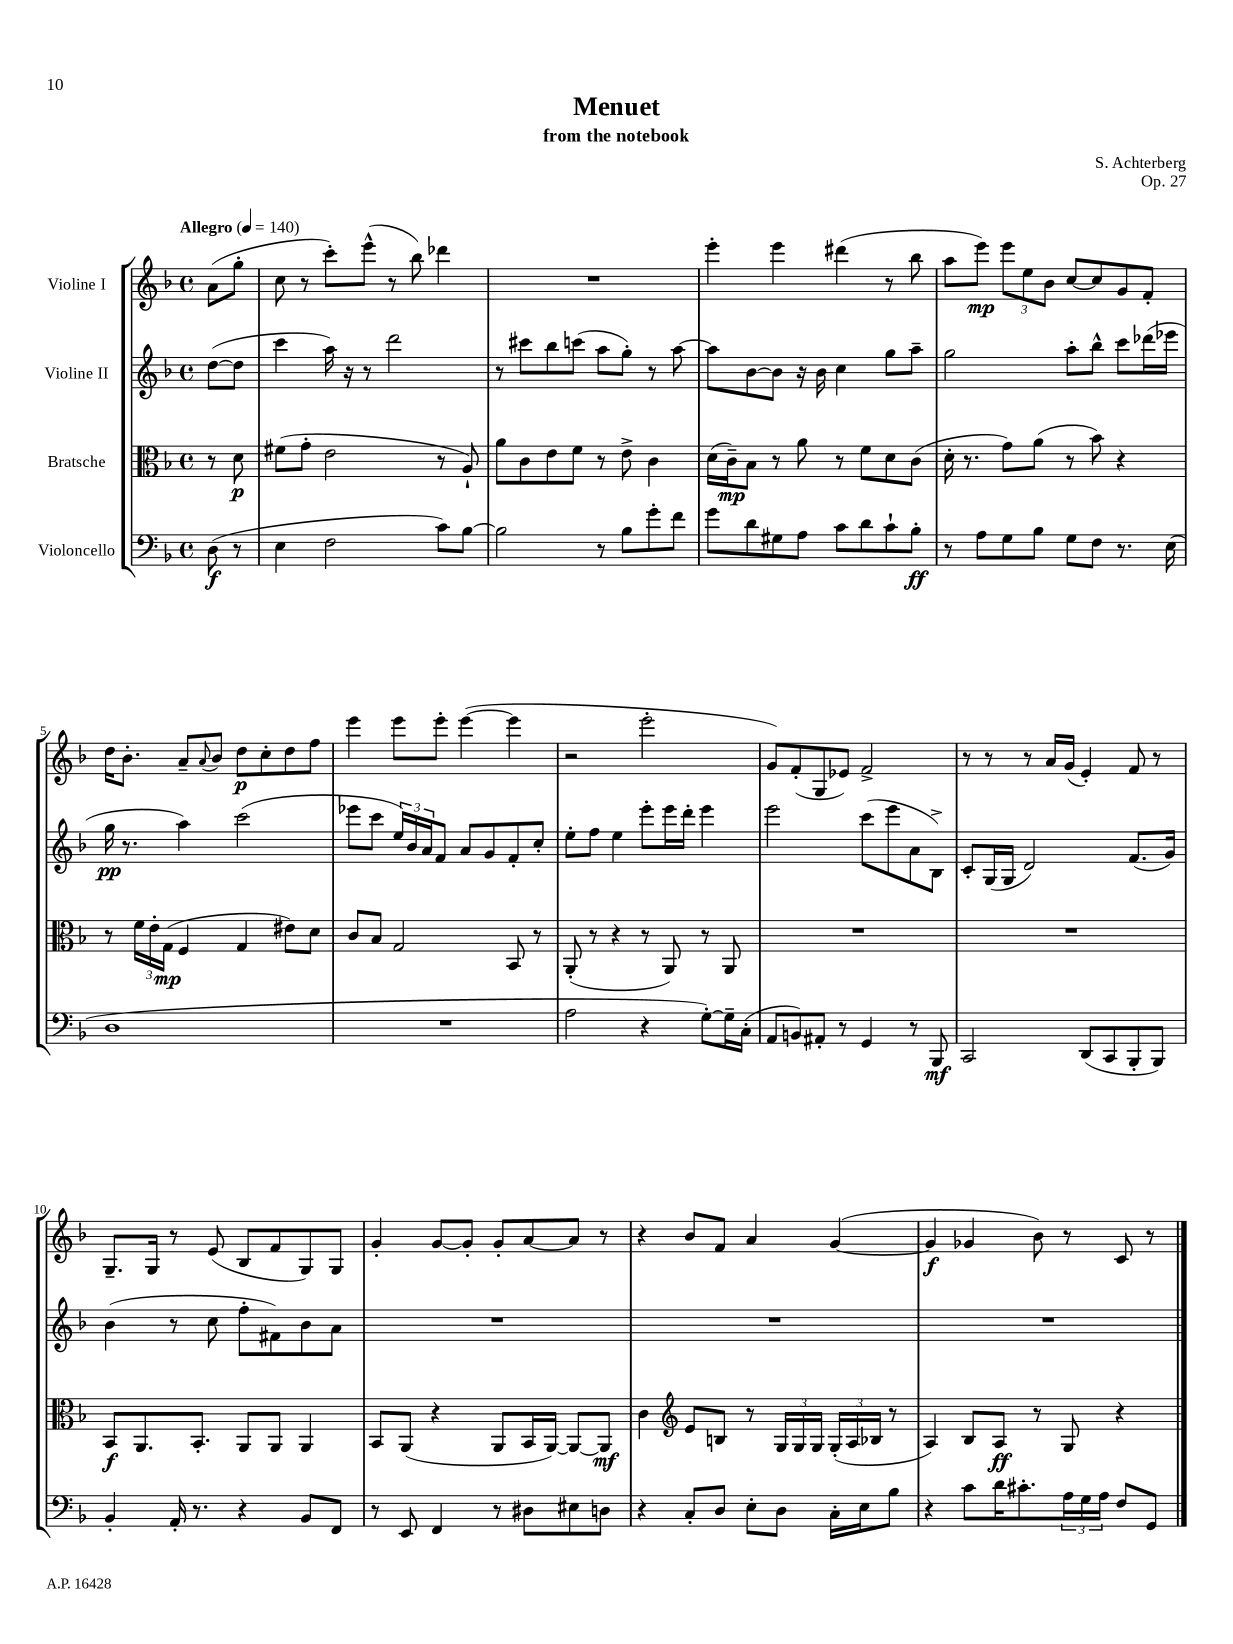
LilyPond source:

\header { title = "Menuet" composer = "S. Achterberg" subtitle = "from the notebook" opus = "Op. 27" }
<<
\new StaffGroup <<
\new Staff = "s0" \with { instrumentName = "Violine I" } {
    \clef treble \key f \major \defaultTimeSignature \time 4/4 \partial 4 \tempo "Allegro" 4 = 140
    a'8( g''8-. |
    c''8 r8 c'''8-.) e'''8-^( r8 bes''8) des'''4 |
    R1 |
    e'''4-. e'''4 dis'''4( r8 bes''8 |
    a''8 e'''8\mp) \tuplet 3/2 { e'''8 e''8 bes'8 } c''8~ c''8 g'8 f'8-. |
    d''16 bes'8.-. a'8-- \appoggiatura { a'8 } bes'8 d''8\p c''8-. d''8 f''8 |
    e'''4 e'''8 e'''8-. e'''4~( e'''4 |
    r2 e'''2-. |
    g'8) f'8-.( g8 ees'8) f'2-> |
    r8 r8 r8 a'16 g'16( e'4-.) f'8 r8 |
    g8.-- g16 r8 e'8( bes8 f'8 g8) g8 |
    g'4-. g'8~ g'8-. g'8-. a'8~ a'8 r8 |
    r4 bes'8 f'8 a'4 g'4~( |
    g'4\f ges'4 bes'8) r8 c'8 r8 \bar "|." |
}
\new Staff = "s1" \with { instrumentName = "Violine II" } {
    \clef treble \key f \major \defaultTimeSignature \time 4/4 \partial 4
    d''8~( d''8 |
    c'''4 a''16) r16 r8 d'''2 |
    r8 cis'''8 bes''8 c'''8( a''8 g''8-.) r8 a''8~ |
    a''8 bes'8~ bes'8 r16 bes'16 c''4 g''8 a''8-- |
    g''2 a''8-. bes''8-^ c'''8 des'''16( ees'''16 |
    g''16\pp r8. a''4) c'''2( |
    ees'''8 c'''8 \tuplet 3/2 { e''16) bes'16 a'16 } f'8 a'8 g'8 f'8-. c''8-. |
    e''8-. f''8 e''4 e'''8-. e'''16 d'''16-. e'''4 |
    e'''2 c'''8( e'''8 a'8 bes8->) |
    c'8-. g16( g16 d'2) f'8.( g'16) |
    bes'4( r8 c''8 f''8-. fis'8) bes'8 a'8 |
    R1 |
    R1 |
    R1 \bar "|." |
}
\new Staff = "s2" \with { instrumentName = "Bratsche" } {
    \clef alto \key f \major \defaultTimeSignature \time 4/4 \partial 4
    r8 d'8\p |
    fis'8( g'8-. e'2 r8 a8-!) |
    a'8 c'8 e'8 f'8 r8 e'8-> c'4 |
    d'16( c'16--\mp) bes8 r8 a'8 r8 f'8 d'8 c'8( |
    d'16-. r8. g'8) a'8( r8 bes'8) r4 |
    r8 \tuplet 3/2 { f'16 e'16-. g16\mp( } f4 g4 eis'8) d'8 |
    c'8 bes8 g2 bes,8 r8 |
    a,8-.( r8 r4 r8 a,8) r8 a,8 |
    R1 |
    R1 |
    bes,8\f a,8. bes,8.-. a,8 a,8 a,4 |
    bes,8 a,8( r4 a,8 bes,16 a,16~) a,8~ a,8\mf |
    c'4 \clef treble e'8 b8 r8 \tuplet 3/2 { g16 g16 g16 } \tuplet 3/2 { g16-.( a16 bes16 } r8 |
    a4) bes8 a8\ff r8 g8 r4 \bar "|." |
}
\new Staff = "s3" \with { instrumentName = "Violoncello" } {
    \clef bass \key f \major \defaultTimeSignature \time 4/4 \partial 4
    d8\f( r8 |
    e4 f2 c'8) bes8~ |
    bes2 r8 bes8 g'8-. f'8 |
    g'8 d'8 gis8 a8 c'8 d'8 c'8-! bes8-.\ff |
    r8 a8 g8 bes8 g8 f8 r8. e16( |
    d1 |
    R1 |
    a2 r4 g8~-.) g16-- c16-.( |
    a,8 b,8) ais,8-. r8 g,4 r8 bes,,8\mf |
    c,2 d,8( c,8 bes,,8-. bes,,8) |
    bes,4-. a,16-. r8. r4 bes,8 f,8 |
    r8 e,8 f,4 r8 dis8 eis8 d8 |
    r4 c8-. d8 e8-. d8 c16-. e16 bes8 |
    r4 c'8 d'16 cis'8.-. \tuplet 3/2 { a16 g16 a16 } f8 g,8 \bar "|." |
}
>>
>>
